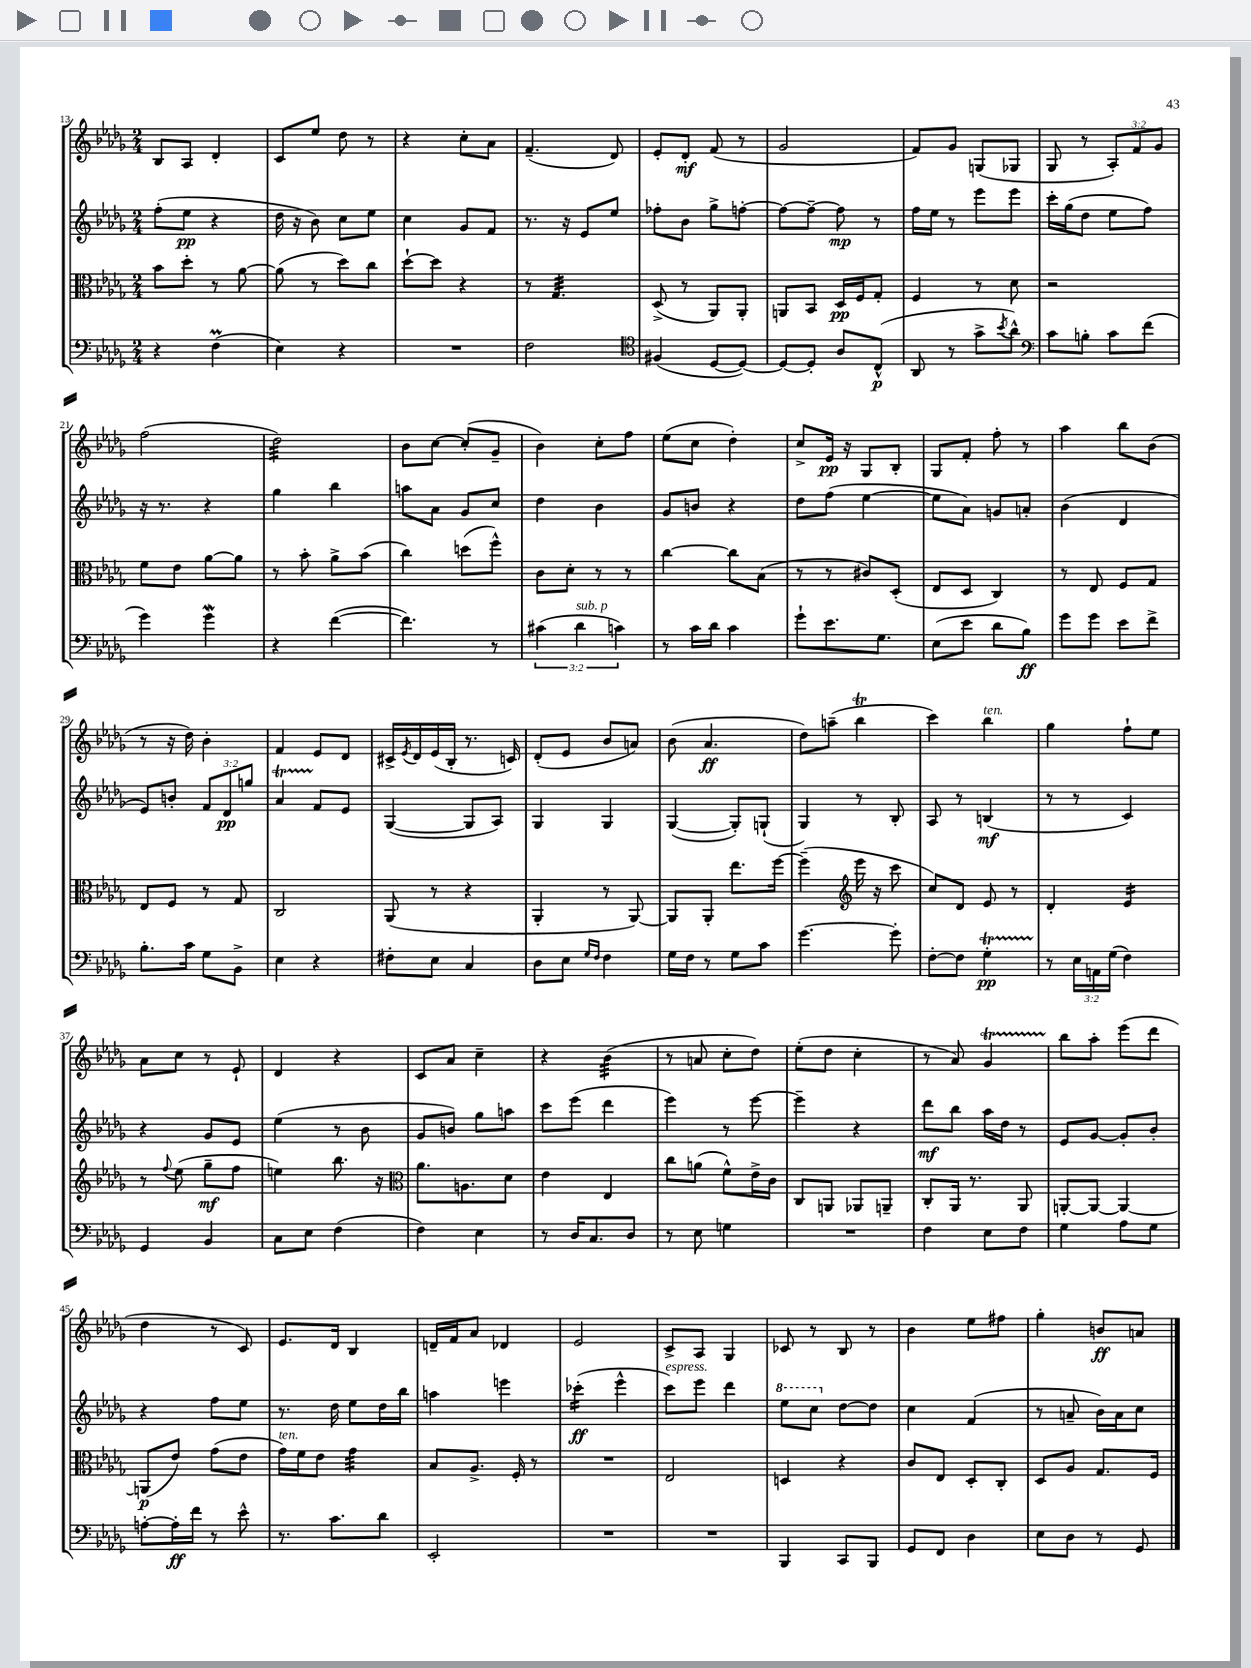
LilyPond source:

<<
\new StaffGroup <<
\new Staff = "s0" {
    \clef treble \key des \major \numericTimeSignature \time 2/4 \override Staff.TupletNumber.text = #tuplet-number::calc-fraction-text
    bes8 aes8 des'4-. |
    c'8 ees''8 des''8 r8 |
    r4 c''8-. aes'8 |
    f'4.--( des'8) |
    ees'8-. des'8-.\mf f'8( r8 |
    ges'2 |
    f'8) ges'8 g8( ges8 |
    ges8 r8 \tuplet 3/2 { aes8-.) f'8 ges'8 } |
    f''2( |
    des''2:32) |
    bes'8 c''8~ c''8-.( ges'8-- |
    bes'4) c''8-. f''8 |
    ees''8( c''8 des''4-.) |
    c''8-> ees'16\pp r16 ges8 bes8-. |
    ges8 f'8-. f''8-. r8 |
    aes''4 bes''8 bes'8( |
    r8 r16 des''16) bes'4-. |
    f'4 ees'8 des'8 |
    cis'16-> \acciaccatura { ees'8 } des'16 ees'16( bes16-. r8. c'16) |
    des'8-.( ees'8 bes'8 a'8) |
    bes'8( aes'4.\ff |
    des''8) a''8--( bes''4\trill |
    c'''4) bes''4^\markup { \italic "ten." } |
    ges''4 f''8-! ees''8 |
    aes'8 c''8 r8 ees'8-! |
    des'4 r4 |
    c'8 aes'8 c''4-- |
    r4 bes'4:32( |
    r8 a'8 c''8-. des''8) |
    ees''8-.( des''8 c''4-. |
    r8 aes'8) ges'4\startTrillSpan |
    bes''8\stopTrillSpan aes''8-. ees'''8( des'''8 |
    des''4 r8 c'8) |
    ees'8. des'16 bes4 |
    d'16-- f'16 aes'8 des'4 |
    ees'2 |
    c'8-> aes8 ges4 |
    ces'8 r8 bes8 r8 |
    bes'4 ees''8 fis''8 |
    ges''4-. b'8\ff a'8 \bar "|." |
}
\new Staff = "s1" {
    \clef treble \key des \major \numericTimeSignature \time 2/4 \override Staff.TupletNumber.text = #tuplet-number::calc-fraction-text
    f''8-.( ees''8\pp r4 |
    des''16 r16 bes'8) c''8 ees''8 |
    c''4 ges'8 f'8 |
    r8. r16 ees'8 ees''8 |
    fes''8-. bes'8 ges''8-> f''8~-. |
    f''8~ f''8~-- f''8\mp r8 |
    f''16 ees''16 r8 ees'''8 ees'''8 |
    c'''16-. ges''16( des''8 ees''8 f''8) |
    r16 r8. r4 |
    ges''4 bes''4 |
    a''8 aes'8 ges'8 c''8 |
    des''4 bes'4 |
    ges'8 b'8 r4 |
    des''8 f''8( ees''4~ |
    ees''8 aes'8) g'8 a'8-. |
    bes'4( des'4 |
    ees'8) b'8-. \tuplet 3/2 { f'8 des'8\pp g''8 } |
    aes'4\startTrillSpan f'8\stopTrillSpan ees'8 |
    ges4~( ges8 aes8) |
    ges4 ges4 |
    ges4~( ges8-.) g8-!( |
    ges4) r8 bes8-. |
    aes8 r8 b4\mf( |
    r8 r8 c'4) |
    r4 ges'8 ees'8 |
    ees''4( r8 bes'8 |
    ges'8 b'8) ges''8 a''8 |
    c'''8 ees'''8( des'''4 |
    ees'''4) r8 ees'''8~ |
    ees'''4-- r4 |
    des'''8\mf bes''8 aes''16 des''16 r8 |
    ees'8 ges'8~ ges'8-. bes'8-. |
    r4 f''8 ees''8 |
    r8. des''16 ees''8 des''16 bes''16 |
    a''4 e'''4 |
    ces'''4:16-.\ff( ees'''4-^ |
    c'''8^\markup { \italic "espress." }) ees'''8 des'''4 |
    \ottava #1 ees'''8 c'''8 \ottava #0 des''8~ des''8 |
    c''4 f'4( |
    r8 a'8-- bes'16) a'16 c''8 \bar "|." |
}
\new Staff = "s2" {
    \clef alto \key des \major \numericTimeSignature \time 2/4
    bes'8 des''8-. r8 aes'8~ |
    aes'8( r8 des''8) c''8 |
    des''8~-! des''8 r4 |
    r8 ges4.:32 |
    des8->( r8 aes,8) aes,8-. |
    a,8 bes,8 des16\pp f16 ges8-. |
    f4 r8 des'8 |
    r2 |
    f'8 ees'8 aes'8~ aes'8 |
    r8 bes'8-. aes'8-> bes'8( |
    c''4) d''8( f''8-^) |
    c'8 des'8-. r8 r8 |
    c''4~ c''8 bes8( |
    r8 r8 cis'8) des8-.( |
    ees8 des8 c4) |
    r8 ees8 f8 ges8 |
    ees8 f8 r8 ges8 |
    c2 |
    aes,8( r8 r4 |
    aes,4-. r8 aes,8~) |
    aes,8 aes,8-. ees''8. f''16~ |
    f''4--( \clef treble ees'''16 r16 c'''8 |
    c''8) des'8 ees'8 r8 |
    des'4-. ees'4:16 |
    r8 \appoggiatura { f''8 } ees''8( ges''8--\mf f''8 |
    e''4) bes''8. r16 |
    \clef alto aes'8. a8. des'8 |
    ees'4 ees4 |
    c''8 a'8( f'8-^) ees'16-> c'16 |
    c8 a,8 aes,8 a,8-- |
    c8-. aes,16 r8. aes,8 |
    a,8~-. a,8~ a,4~ |
    a,8\p( ees'8) ges'8( ees'8 |
    ges'16^\markup { \italic "ten." }) f'16 ees'8 ges'4:32 |
    bes8 aes8.-> f16-. r8 |
    R2 |
    ees2 |
    d4 r4 |
    c'8 ees8 des8-. c8-. |
    des8 aes8 ges8. f16 \bar "|." |
}
\new Staff = "s3" {
    \clef bass \key des \major \numericTimeSignature \time 2/4 \override Staff.TupletNumber.text = #tuplet-number::calc-fraction-text
    r4 f4\prall( |
    ees4) r4 |
    R2 |
    f2 |
    \clef tenor fis4( des8~ des8~) |
    des8~ des8-. aes8 c8-^\p( |
    aes,8 r8 ges'8-> \acciaccatura { bes'8 } aes'8-^) |
    \clef bass c'8 b8-. c'8 f'8( |
    ges'4) ges'4\mordent |
    r4 f'4~( |
    f'4.) r8 |
    \tuplet 3/2 { cis'4( des'4^\markup { \italic "sub. p" } c'4) } |
    r8 c'16 des'16 c'4 |
    ges'8-! ees'8. ges8. |
    ees8( ees'8 des'8 bes8\ff) |
    ges'8 ges'8 ees'8 f'8-> |
    bes8.-. c'16 ges8 bes,8-> |
    ees4 r4 |
    fis8-. ees8 c4 |
    des8 ees8 \grace { ges16 f16 } f4 |
    ges16 f16 r8 ges8 c'8 |
    ges'4.~ ges'8-. |
    f8~-. f8 ges4-.\startTrillSpan\pp |
    r8\stopTrillSpan \tuplet 3/2 { ees16 a,16 ges16( } f4) |
    ges,4 bes,4 |
    c8 ees8 f4( |
    f4) ees4 |
    r8 des16 c8. des8 |
    r8 ees8 g4 |
    R2 |
    f4 ees8 f8 |
    ges4 aes8 ges8 |
    a8~-. a16-.\ff f'16 r8 ees'8-^ |
    r8. c'8. des'8 |
    ees,2-. |
    R2 |
    R2 |
    bes,,4 c,8 bes,,8 |
    ges,8 f,8 des4 |
    ees8 des8 r8 ges,8 \bar "|." |
}
>>
>>
\layout { \context { \Score currentBarNumber = #13 } }
